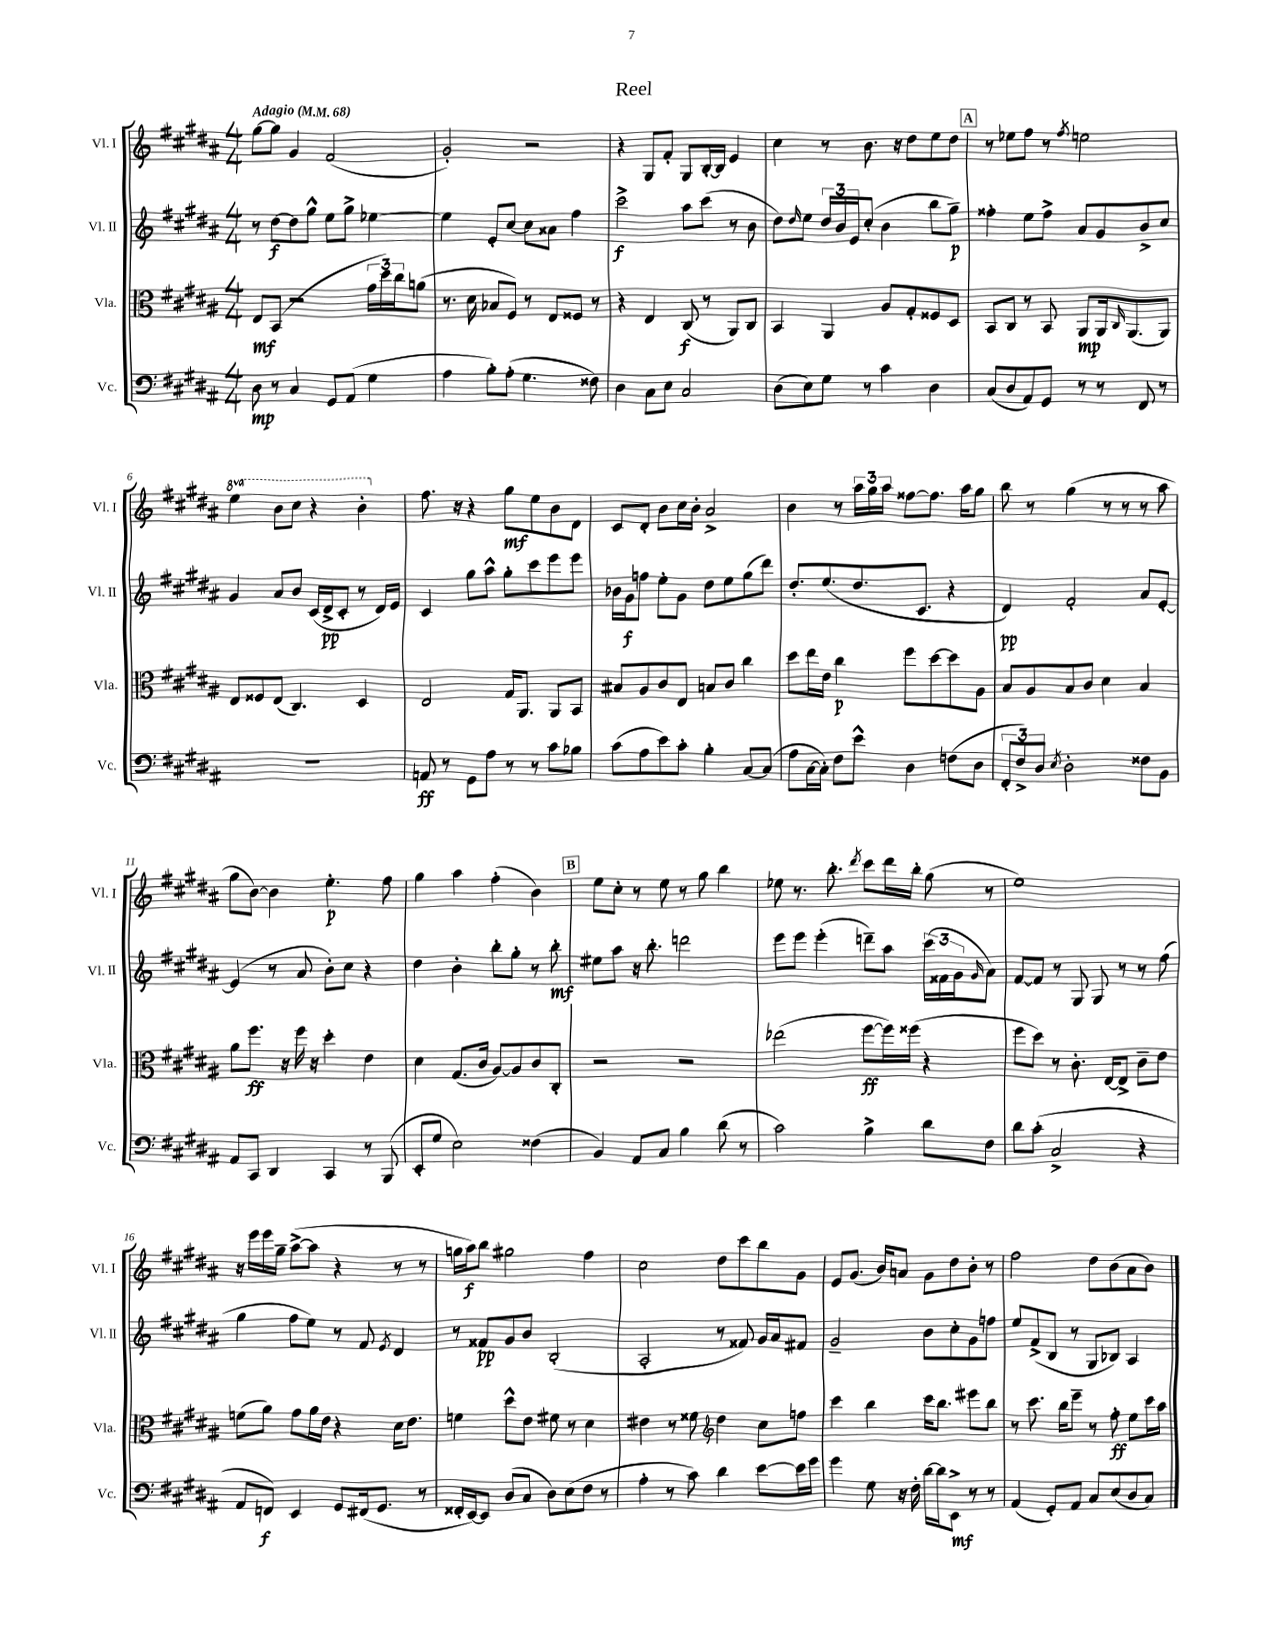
\header { title = "Reel" }
<<
\new StaffGroup <<
\new Staff = "s0" \with { instrumentName = "Vl. I" shortInstrumentName = "Vl. I" } {
    \clef treble \key b \major \numericTimeSignature \time 4/4 \set Staff.ottavationMarkups = #ottavation-simple-ordinals \tempo "Adagio" 4 = 68
    gis''8~ gis''8 gis'4 fis'2( |
    gis'2-.) r2 |
    r4 gis8 fis'8-. gis8 b16~-. b16 e'4 |
    cis''4 r8 b'8. r16 dis''8 e''8 dis''8 |
    \mark \markup { \box "A" } r8 ees''8 fis''8 r8 \acciaccatura { fis''8 } e''2 |
    \ottava #1 e'''4 b''8 cis'''8 r4 b''4-. \ottava #0 |
    fis''8. r16 r4 gis''8\mf e''8 b'8 dis'8 |
    cis'8 dis'8-. b'8 cis''16 b'16-. ais'2-> |
    b'4 r8 \tuplet 3/2 { ais''16 gis''16 ais''16 } fisis''8~ fisis''8. ais''16 gis''8 |
    b''8 r8 gis''4( r8 r8 r8 ais''8 |
    gis''8 b'8~) b'4 e''4.-.\p fis''8 |
    gis''4 ais''4 fis''4-.( b'4) |
    \mark \markup { \box "B" } e''8 cis''8-. r8 e''8 r8 gis''8 b''4 |
    ees''8 r8. b''8.-. \acciaccatura { dis'''8 } cis'''8 dis'''16 b''16-. gis''8( r8 |
    e''1) |
    r16 e'''16 e'''16 gis''16-- ais''8~->( ais''8 r4 r8 r8 |
    g''16 ais''16\f) b''8 gis''2 fis''4 |
    cis''2 dis''8 cis'''8 b''8 gis'8 |
    e'8 gis'8.( b'16) a'8 gis'8 dis''8 b'8-. r8 |
    fis''2 dis''8 b'8( ais'8 b'8) \bar "|." |
}
\new Staff = "s1" \with { instrumentName = "Vl. II" shortInstrumentName = "Vl. II" } {
    \clef treble \key b \major \numericTimeSignature \time 4/4
    r8 dis''8~\f dis''8 gis''8-^ e''8 gis''8-> ees''4~ |
    ees''4 e'8-. cis''8~ cis''8 aisis'8 fis''4 |
    cis'''2->\f ais''8 cis'''8( r8 b'8 |
    dis''8) \grace { dis''16 } e''8 \tuplet 3/2 { dis''16 b'16 e'16 } cis''8-.( b'4 b''8 gis''8--\p) |
    \mark \markup { \box "A" } fisis''4-. e''8 fisis''8-> ais'8 gis'8 b'8-> cis''8 |
    gis'4 ais'8 b'8 cis'16( dis'16->\pp cis'8-. r8 dis'16) e'16 |
    cis'4 gis''8 ais''8-^ gis''8-. cis'''8 e'''8 e'''8 |
    bes'16 gis'16\f f''8 e''8-. gis'8 dis''8 e''8 gis''8( dis'''8) |
    dis''8.-. e''8.( dis''8. cis'8. r4 |
    dis'4\pp) fis'2-. ais'8 e'8~-. |
    e'4( r8 ais'8 b'8-.) cis''8 r4 |
    dis''4 b'4-. b''8-. gis''8-. r8 b''8-.\mf |
    \mark \markup { \box "B" } eis''8 ais''8 r16 b''8.-. d'''2 |
    e'''8 e'''8 e'''4-.( d'''8--) ais''8 \tuplet 3/2 { cis'''16( fisis'16 gis'16 } \grace { gis'16 } ais'8) |
    fis'8~ fis'8 r8 gis8 gis8 r8 r8 fis''8( |
    gis''4 fis''8 e''8) r8 fis'8 \acciaccatura { e'8 } dis'4 |
    r8 fisis'8\pp gis'8 b'8 b2-.( |
    ais2-. r8 fisis'8) gis'16 ais'16 fis'8 |
    gis'2-- b'8 cis''8-. gis'8 f''8 |
    e''8 fis'8->( b8 r8 gis8 bes8) ais4 \bar "|." |
}
\new Staff = "s2" \with { instrumentName = "Vla." shortInstrumentName = "Vla." } {
    \clef alto \key b \major \numericTimeSignature \time 4/4
    e8\mf b,8( r2 \tuplet 3/2 { gis'16 dis''16) cis''16 } a'8( |
    r8. dis'16 bes8 fis8) r8 e8 fisis8 r8 |
    r4 e4 cis8\f( r8 ais,8) cis8 |
    b,4 ais,4 ais8 gis8-. fisis8 dis8 |
    \mark \markup { \box "A" } b,8 cis8 r8 b,8 ais,8\mp ais,16 \grace { cis16 } ais,8.( ais,8) |
    e8 fisis8 e8( cis4.) dis4 |
    e2 gis16 ais,8. ais,8 b,8 |
    bis8 ais8 cis'8 e8 b8 cis'8 cis''4 |
    dis''8 e''16 e'16 cis''4\p fis''8 dis''8~ dis''8 ais8 |
    b8 ais8 b8 cis'8 dis'4 b4 |
    ais'8 fis''8.\ff r16 fis''16 r16 dis''4-. e'4 |
    dis'4 gis8.( cis'16 ais8~) ais8 cis'8 cis8-. |
    \mark \markup { \box "B" } r2 r2 |
    ees''2( fis''8~\ff fis''16) fisis''16( r4 |
    fis''8 dis''8) r8 cis'8.-. e16~ e8-> cis'8-- e'8 |
    f'8( ais'8) gis'8 ais'16 e'16 r4 dis'16 e'8. |
    f'4 dis''8-^ e'8 fis'8 r8 dis'4 |
    eis'4 r8 fisis'8 \clef treble dis''4 cis''8 f''8 |
    cis'''4 b''4 cis'''16 b''8. eis'''8 b''8 |
    r8 cis'''8. b''16 e'''8-- r8 fis''8-.\ff e''8 cis'''16 ais''16 \bar "|." |
}
\new Staff = "s3" \with { instrumentName = "Vc." shortInstrumentName = "Vc." } {
    \clef bass \key b \major \numericTimeSignature \time 4/4
    dis8\mp r8 cis4 gis,8 ais,8( gis4 |
    ais4 b8-.) ais8-.( gis4. fisis8) |
    dis4 cis8 e8 cis2 |
    dis8( e8) gis8 r8 cis'4 dis4 |
    \mark \markup { \box "A" } cis8( dis8 ais,8) gis,8 r8 r8 fis,8 r8 |
    R1 |
    a,8\ff r8 gis,8 ais8 r8 r8 cis'8 bes8 |
    cis'8( ais8 e'8) cis'8-. b4-. cis8~ cis8( |
    ais8 cis16~ cis16-.) fis8 e'8-^ dis4 f8( dis8 |
    \tuplet 3/2 { fis,8-. fis8->) dis8 } \acciaccatura { e8 } dis2-. fisis8 b,8 |
    ais,8 cis,8 dis,4 cis,4 r8 b,,8( |
    e,8-. gis8 e2) fisis4( |
    \mark \markup { \box "B" } b,4) ais,8 cis8 b4 dis'8( r8 |
    cis'2) b4-> dis'8 fis8 |
    dis'8 cis'8-.( cis2-> r4 |
    ais,8 f,8\f) e,4 gis,8 fis,16( gis,8. r8 |
    fisis,16-. e,16~) e,8 dis8( cis8 dis8) e8( fis8 r8 |
    ais4-. r8 cis'8) dis'4 e'8~ e'16 gis'16 |
    gis'4 gis8 r16 fis16-. dis'16~ dis'16 e,8->\mf r8 r8 |
    ais,4( gis,8-.) ais,8 cis8 e8( dis8 cis8) \bar "|." |
}
>>
>>
